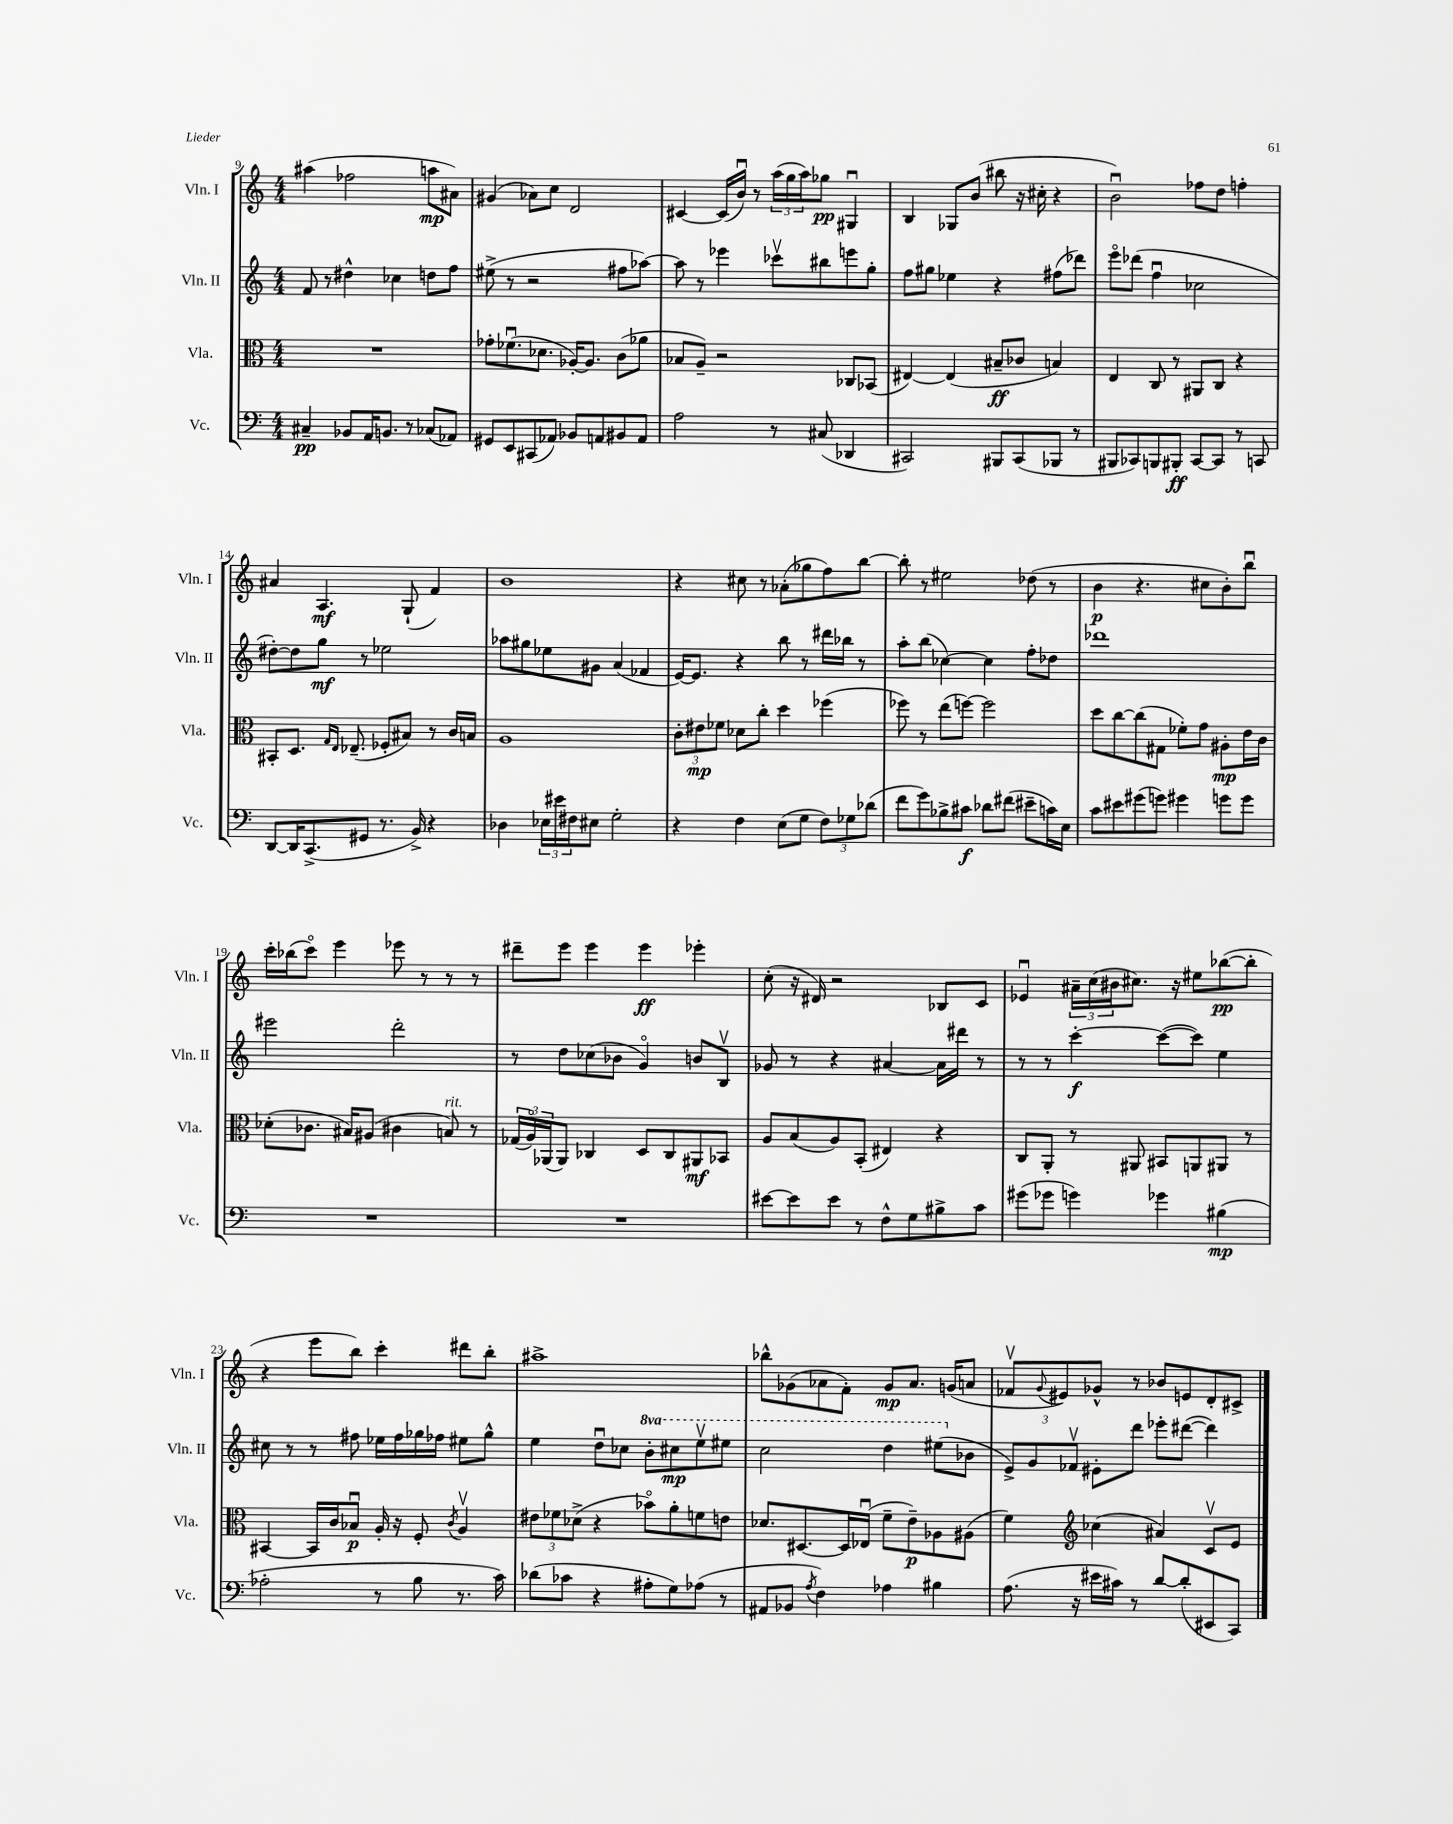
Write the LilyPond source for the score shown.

<<
\new StaffGroup <<
\new Staff = "s0" \with { instrumentName = "Vln. I" shortInstrumentName = "Vln. I" } {
    \clef treble \key c \major \numericTimeSignature \time 4/4
    ais''4( fes''2 a''8\mp ais'8) |
    gis'4( aes'8) c''8 d'2 |
    cis'4~ cis'16( b'16\downbow) r8 \tuplet 3/2 { a''16( g''16 a''16) } ges''8\pp gis4\downbow |
    b4 ges8 b'8( bis''8 r16 cis''16-. r4 |
    b'2\downbow) fes''8 d''8 f''4-. |
    ais'4 a4.\mf g8-!( f'4) |
    b'1 |
    r4 cis''8 r8 aes'8-.( ges''8 f''8) b''8~ |
    b''8-. r8 eis''2 des''8( r8 |
    b'4\p r4. cis''8 b'8-.) b''8\downbow |
    c'''16-. bes''16( c'''8\flageolet) e'''4 ees'''8 r8 r8 r8 |
    dis'''8-- e'''8 e'''4 e'''4\ff ees'''4-. |
    c''8-.( r16 dis'16) r2 bes8 c'8 |
    ees'4\downbow \tuplet 3/2 { ais'16-- c''16( bis'16 } cis''8.) r16 eis''8 bes''8~\pp( bes''8-. |
    r4 e'''8 b''8) c'''4-. dis'''8 b''8-. |
    ais''1-> |
    bes''8-^ ges'8( aes'8 f'8-.) ges'8\mp aes'8. g'16( a'8 |
    fes'8\upbow \appoggiatura { g'8 } eis'8) ges'8-^ r8 bes'8 e'8 d'8-. cis'8-> \bar "|." |
}
\new Staff = "s1" \with { instrumentName = "Vln. II" shortInstrumentName = "Vln. II" } {
    \clef treble \key c \major \numericTimeSignature \time 4/4 \set Staff.ottavationMarkups = #ottavation-simple-ordinals
    f'8 r8 dis''4-^ ces''4 d''8 f''8 |
    eis''8->( r8 r2 fis''8 aes''8~) |
    aes''8 r8 ees'''4 ces'''8\upbow bis''8 e'''8 g''8-. |
    f''8 gis''8 ees''4 r4 fis''8( des'''8) |
    e'''8\flageolet des'''8( f''4\downbow ces''2 |
    dis''8~-.) dis''8 g''8\mf r8 ees''2 |
    aes''8 gis''8 ees''8 gis'8 a'4( fes'4 |
    e'16~) e'8. r4 b''8 r8 dis'''16 bes''16 r8 |
    a''8-. b''8( ces''4~) ces''4 f''8-. des''8 |
    des'''1 |
    eis'''2 d'''2-. |
    r8 d''8 ces''8( bes'8 g'4\flageolet) b'8 b8\upbow |
    ges'8 r8 r4 ais'4~ ais'16 dis'''16 r8 |
    r8 r8 c'''4~-.\f c'''8~( c'''8) e''4 |
    cis''8 r8 r8 fis''8 ees''16 fis''16 ges''16 fes''16 eis''8 ges''8-^ |
    e''4 d''8\downbow ces''8 \ottava #1 b''8-. cis'''8\mp e'''8\upbow eis'''8 |
    c'''2 d'''4 eis'''8( \ottava #0 bes'8 |
    \tuplet 3/2 { e'8->) g'8 fes'8\upbow } eis'8-. d'''8 ees'''8-. dis'''8~( dis'''4) \bar "|." |
}
\new Staff = "s2" \with { instrumentName = "Vla." shortInstrumentName = "Vla." } {
    \clef alto \key c \major \numericTimeSignature \time 4/4
    R1 |
    ges'8-. fes'8.\downbow( des'8. aes16~-.) aes8. c'8( aes'8 |
    bes8 a8--) r2 ces8 bes,8( |
    eis4~) eis4( bis8--\ff ces'8 b4) |
    e4 c8 r8 ais,8 c8 r4 |
    bis,8-. d8. \grace { g16 e16 } ees8.--( fes8-. bis8) r8 c'16 b16 |
    a1 |
    \tuplet 3/2 { c'8-. eis'8\mp fes'8 } des'8 c''8-. d''4 fes''4( |
    fes''8) r8 e''8( f''8~) f''2 |
    d''8 c''8~ c''8( gis8 fes'8-.) g'8 ais8-.\mp e'16 c'16 |
    des'8-.( ces'8. bis16) ais8( cis'4 b8^\markup { \italic "rit." }) r8 |
    \tuplet 3/2 { ges16( a16\flageolet) aes,16( } aes,8) ces4 d8 ces8 ais,8\mf bes,8 |
    a8 b8( a8) b,8-.( eis4) r4 |
    c8 a,8-. r8 ais,8 bis,8 a,8 ais,8 r8 |
    bis,4~ bis,16 c'16 bes8\downbow\p a16-. r16 f8-. \acciaccatura { c'8 } a4\upbow |
    \tuplet 3/2 { eis'8 fes'8 des'8->( } r4 bes'8\flageolet) a'8-. f'8 e'8 |
    des'8. dis8.~ dis16 ees16\downbow( f'8-- e'8--\p) aes8 ais8( |
    f'4) \clef treble ces''4( ais'4) c'8\upbow e'8 \bar "|." |
}
\new Staff = "s3" \with { instrumentName = "Vc." shortInstrumentName = "Vc." } {
    \clef bass \key c \major \numericTimeSignature \time 4/4
    cis4--\pp bes,8 a,16 b,8. r8 ces8( aes,8) |
    gis,8 e,8 cis,8( aes,8) bes,8 a,8 bis,8 a,8 |
    a2 r8 cis8( des,4 |
    cis,2) bis,,8 cis,8( bes,,8 r8 |
    bis,,8 ces,8) b,,8 bis,,8-.\ff ces,8~ ces,8 r8 c,8 |
    d,8~ d,16 c,8.->( gis,8 r8. b,16->) r4 |
    des4 \tuplet 3/2 { ees16 eis'16 fis16 } eis8 g2-. |
    r4 f4 e8( g8 \tuplet 3/2 { f8) ges8 des'8( } |
    f'8 g'8) bes8-> cis'8\f des'8 fis'8( eis'8-- c'16) e16 |
    c'8 eis'8 gis'8( g'8) gis'4 g'8 g'8 |
    R1 |
    R1 |
    eis'8~ eis'8 eis'8 r8 f8-^ g8 bis8-> c'8 |
    gis'8( ges'8 g'4) ges'4 bis4\mp( |
    aes2-. r8 b8 r8. c'16) |
    des'8( ces'8 r4 ais8-. g8) aes8( r8 |
    ais,8 bes,8 \acciaccatura { a8 } f4) aes4 bis4 |
    a8.( r16 eis'16 cis'16) r8 d'8~ d'8-.( eis,8 c,8) \bar "|." |
}
>>
>>
\layout { \context { \Score currentBarNumber = #9 } }
